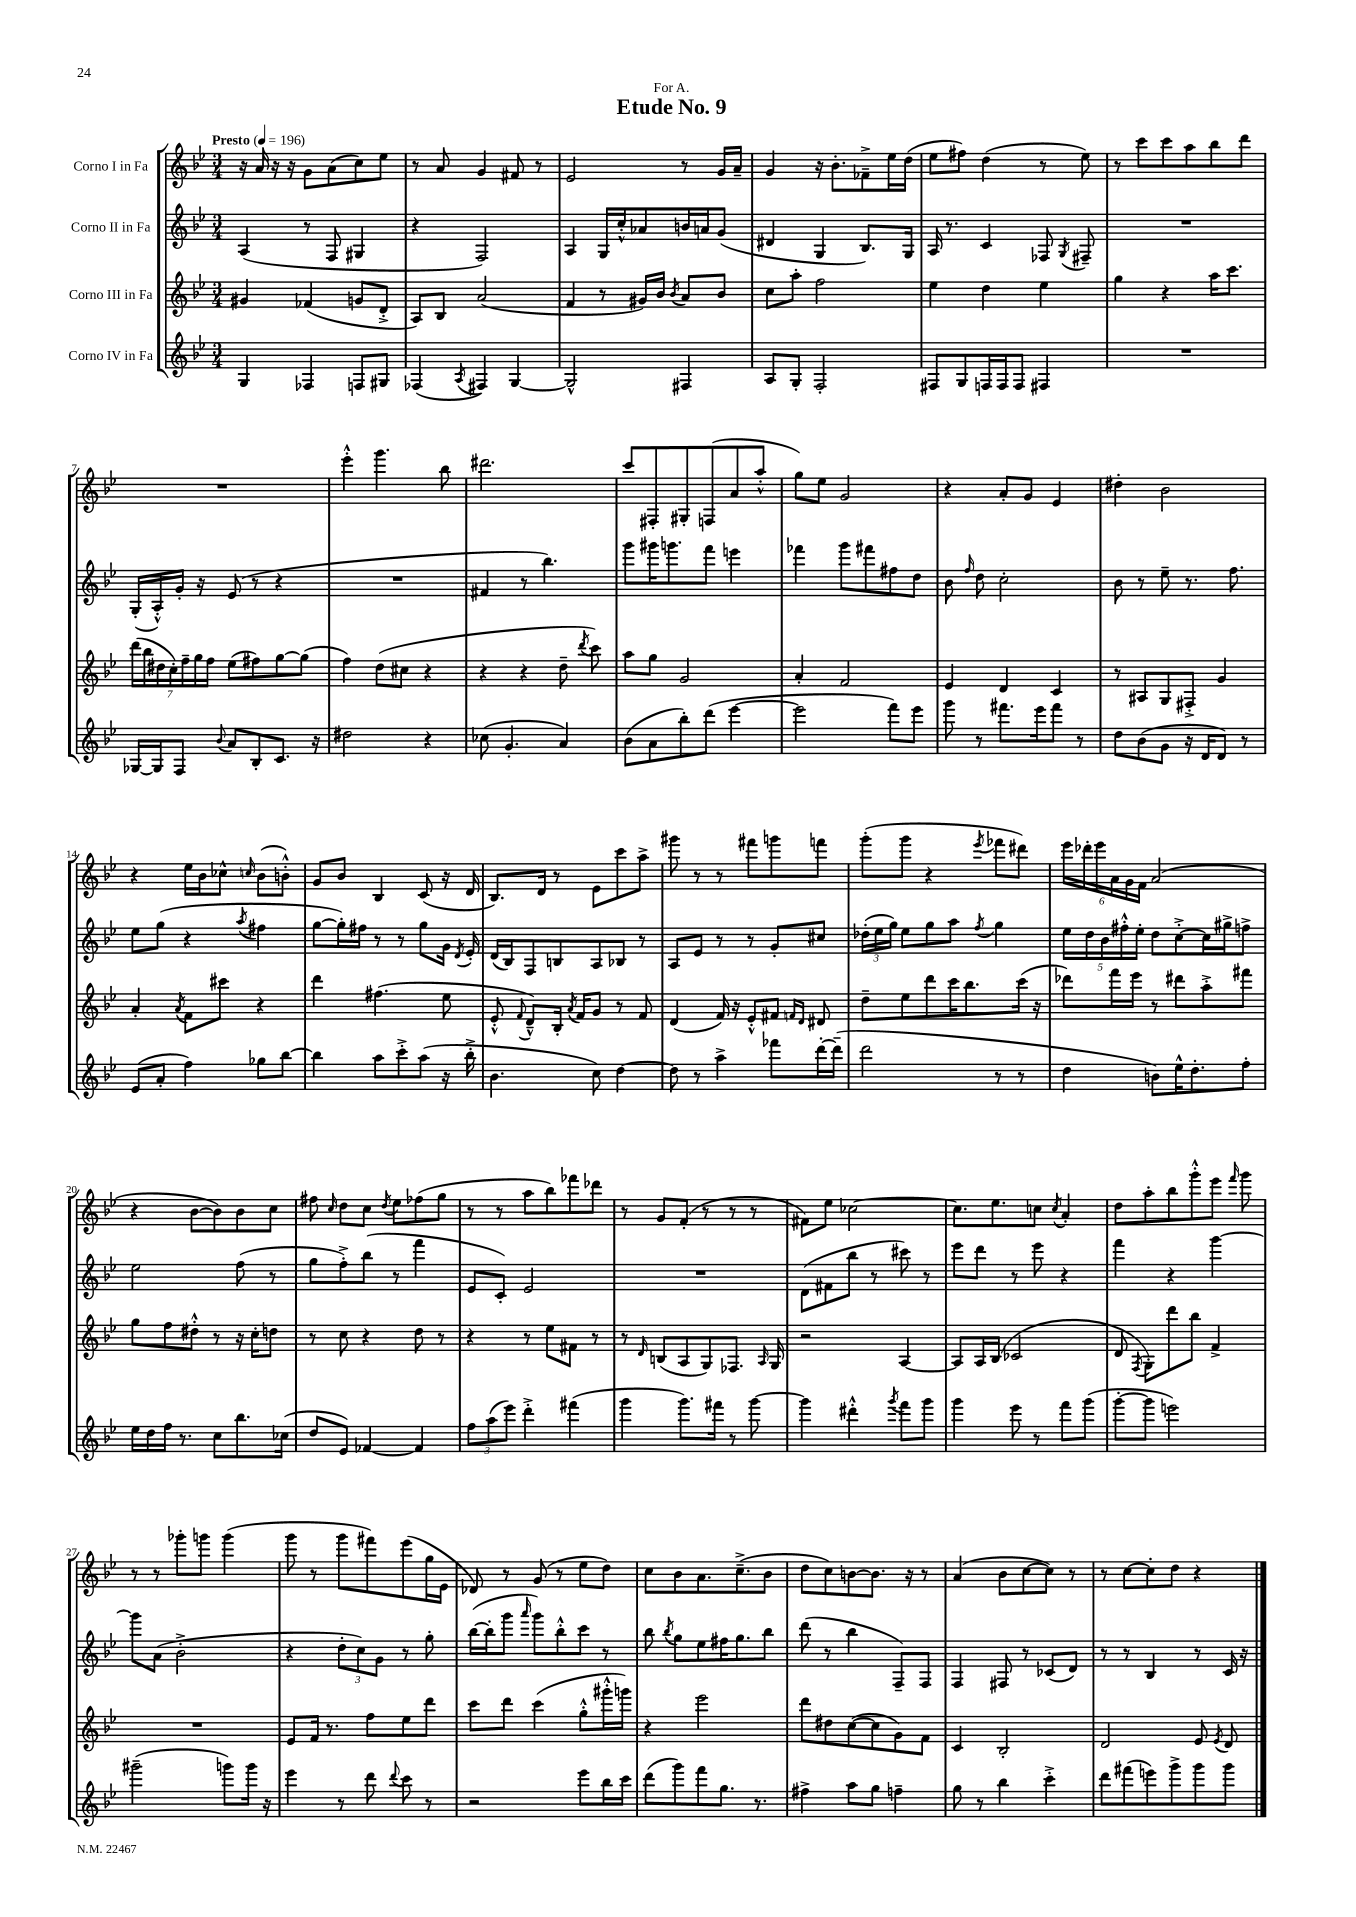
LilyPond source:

\header { title = "Etude No. 9" dedication = "For A." }
<<
\new StaffGroup <<
\new Staff = "s0" \with { instrumentName = "Corno I in Fa" } {
    \clef treble \key bes \major \numericTimeSignature \time 3/4 \tempo "Presto" 4 = 196
    \autoBeamOff r16 a'16 r16 r16 g'8[ a'8( c''8) ees''8] |
    r8 a'8 g'4 fis'8 r8 |
    ees'2 r8 g'16[ a'16]-- |
    g'4 r16 bes'8.[-. fes'8---> ees''16 d''16]( |
    ees''8[ fis''8]) d''4( r8 ees''8) |
    r8 c'''8[ c'''8 a''8 bes''8 d'''8] |
    R2. |
    ees'''4-.-^ g'''4. bes''8 |
    dis'''2. |
    c'''8[ fis8-. gis8-. f8( a'8 a''8]-.-^ |
    g''8[) ees''8] g'2 |
    r4 a'8[-. g'8] ees'4 |
    dis''4-. bes'2 |
    r4 ees''16[ bes'16 ces''8]-^ \grace { c''16 } bes'8[( b'8]-.-^) |
    g'8[ bes'8] bes4 c'8( r16 d'16 |
    bes8.[) d'16] r8 ees'8[ c'''8 a''8]-> |
    gis'''8 r8 r8 fis'''8[ g'''8 f'''8] |
    g'''8[-.( g'''8] r4 \acciaccatura { ees'''8 } fes'''8[ dis'''8]) |
    \tuplet 6/4 { ees'''16[ des'''16-. ees'''16 a'16 g'16 f'16] } a'2( |
    r4 bes'8[~ bes'8) bes'8 c''8] |
    fis''8 \grace { c''16 } d''8[ c''8] \acciaccatura { d''8 } ees''8[ fes''8( g''8] |
    r8 r8 a''8[ bes''8) fes'''8 des'''8] |
    r8 g'8[ f'8]-.( r8 r8 r8 |
    fis'8[) ees''8] ces''2~ |
    ces''8.[ ees''8. c''8] \acciaccatura { c''8 } a'4-. |
    d''8[ a''8-. bes''8 g'''8-.-^ ees'''8] \grace { f'''16 } g'''8 |
    r8 r8 ges'''8[-. g'''8] g'''4( |
    g'''8 r8 g'''8[ fis'''8) ees'''8( g''16 ees'16] |
    des'8) r8 g'8( r8 ees''8[ d''8]) |
    c''8[ bes'8 a'8. c''8.--->( bes'8] |
    d''8[ c''8) b'8~ b'8.] r16 r8 |
    a'4( bes'8[ c''8~ c''8]) r8 |
    r8 c''8[~ c''8-. d''8] r4 \bar "|." |
}
\new Staff = "s1" \with { instrumentName = "Corno II in Fa" } {
    \clef treble \key bes \major \numericTimeSignature \time 3/4
    \autoBeamOff a4( r8 f8 gis4 |
    r4 f2) |
    a4 g16[ c''16-.-^ aes'8 b'16 a'16 g'8]( |
    dis'4 g4 bes8.[) g16] |
    a16 r8. c'4 fes8 \acciaccatura { g8 } fis8-- |
    R2. |
    g16[-.( a16-.-^) g'16]-. r16 ees'8( r8 r4 |
    R2. |
    fis'4 r8 bes''4.) |
    g'''8[ gis'''16 g'''8. f'''8] e'''4 |
    fes'''4 g'''8[ fis'''8 fis''8 d''8] |
    bes'8 \grace { f''16 } d''8 c''2-. |
    bes'8 r8 ees''8-- r8. f''8. |
    ees''8[ g''8]( r4 \acciaccatura { a''8 } fis''4 |
    g''8[~ g''16-.) fis''16] r8 r8 g''8[ g'16] \acciaccatura { d'8 } ees'16-. |
    d'16[( bes16) f8 b8 a8 bes8] r8 |
    a8[ ees'8] r8 r8 g'8[-. cis''8] |
    \tuplet 3/2 { des''16[-.( ees''16 g''16]) } ees''8[ g''8 a''8] \acciaccatura { f''8 } g''4 |
    \tuplet 5/4 { ees''16[ d''16 bes'16 fis''16-.-^ ees''16]-. } d''8[ c''8~-.-> c''16 gis''16-> f''8]-> |
    ees''2 f''8( r8 |
    g''8[ f''8-.->) bes''8]( r8 f'''4 |
    ees'8[ c'8]-.) ees'2 |
    R2. |
    d'8[( fis'8 bes''8] r8 cis'''8) r8 |
    ees'''8[ d'''8] r8 ees'''8 r4 |
    f'''4 r4 g'''4~ |
    g'''8[ a'8]( bes'2-.-> |
    r4 \tuplet 3/2 { d''8[-. c''8) g'8] } r8 g''8-. |
    bes''16[~( bes''16-. g'''8] \grace { a'''16 } g'''8[) bes''8-.-^ c'''8] r8 |
    bes''8 \acciaccatura { bes''8 } g''8[ ees''8 fis''16 g''8. bes''8] |
    d'''8( r8 bes''4 f8[--) f8] |
    f4 fis8 r8 ces'8[( d'8]) |
    r8 r8 bes4 r8 c'16 r16 \bar "|." |
}
\new Staff = "s2" \with { instrumentName = "Corno III in Fa" } {
    \clef treble \key bes \major \numericTimeSignature \time 3/4
    \autoBeamOff gis'4 fes'4( g'8[ d'8]-.-> |
    a8[) bes8] a'2( |
    f'4 r8 gis'16[) bes'16] \acciaccatura { bes'8 } a'8[ bes'8] |
    c''8[ a''8]-. f''2 |
    ees''4 d''4 ees''4 |
    g''4 r4 a''16[ c'''8.] |
    \tuplet 7/4 { d'''16[( bes''16 dis''16 c''16-.) f''16-- g''16 f''16] } ees''8[( fis''8) g''8~ g''8]( |
    f''4) d''8[( cis''8] r4 |
    r4 r4 d''8-- \acciaccatura { d'''8 } c'''8) |
    a''8[ g''8] g'2 |
    a'4-. f'2 |
    ees'4 d'4 c'4 |
    r8 ais8[ g8 fis8]-.-> g'4 |
    a'4-. \acciaccatura { a'8 } f'8[ cis'''8] r4 |
    d'''4 fis''4.( ees''8 |
    ees'8-.-^ \appoggiatura { f'8 } d'8[---^) bes16]-. \acciaccatura { a'8 } f'16[ g'8] r8 f'8 |
    d'4( f'16) r16 ees'8[-.-^ fis'8] \grace { f'16[ d'16] } dis'8 |
    d''8[-- ees''8 d'''8 c'''16 bes''8. c'''16]( r16 |
    des'''8[) f'''16 ees'''16] r8 dis'''8[ a''8-.-> fis'''8] |
    g''8[ f''8 dis''8]-.-^ r8 r16 c''16[-. d''8] |
    r8 c''8 r4 d''8 r8 |
    r4 r8 ees''8[ fis'8] r8 |
    r8 \grace { d'16 } b8[( a8 g8) fes8.] \grace { a16 } g16 |
    r2 a4~ |
    a8[ a16 bes16]( ces'2 |
    d'8 \acciaccatura { f8 } g8[-.) d'''8 bes''8] f'4-> |
    R2. |
    ees'8[ f'16] r8. f''8[ ees''8 d'''8] |
    c'''8[ d'''8] c'''4( g''8[-.-^ gis'''16-.-^ g'''16]) |
    r4 ees'''2 |
    d'''8[ dis''8 c''8~( c''8 g'8) f'8] |
    c'4 bes2-. |
    d'2 ees'8 \acciaccatura { ees'8 } d'8 \bar "|." |
}
\new Staff = "s3" \with { instrumentName = "Corno IV in Fa" } {
    \clef treble \key bes \major \numericTimeSignature \time 3/4
    \autoBeamOff g4 fes4 f8[ gis8] |
    fes4( \acciaccatura { a8 } fis4) g4~ |
    g2-^ fis4 |
    a8[ g8]-. f2-. |
    fis8[ g8 f16 f16 f8] fis4 |
    R2. |
    ges16[~ ges16 f8] \appoggiatura { bes'8 } a'8[ bes8-. c'8.] r16 |
    dis''2 r4 |
    ces''8( g'4.-. a'4) |
    bes'8[( a'8 bes''8-.) d'''8]( ees'''4~ |
    ees'''2 f'''8[) ees'''8] |
    g'''8 r8 fis'''8.[ ees'''16 fis'''8] r8 |
    d''8[ bes'8( g'8] r16 d'16[ d'8]) r8 |
    ees'8[( a'8]-. f''4) ges''8[ bes''8]~ |
    bes''4 a''8[ c'''8-.-> a''8]( r16 bes''16-.-> |
    bes'4. c''8) d''4~ |
    d''8 r8 a''4-> fes'''8[ d'''16~-. d'''16]--( |
    d'''2 r8 r8 |
    d''4 b'8[) ees''16-^ d''8.-. f''8]-. |
    ees''16[ d''16 f''16] r8. c''8[ bes''8. ces''16]( |
    d''8[ ees'8]) fes'4~ fes'4 |
    \tuplet 3/2 { f''8[ a''8( ees'''8]) } d'''4-.-> fis'''4( |
    g'''4 g'''8.[) fis'''16] r8 g'''8~ |
    g'''4 dis'''4-.-^ \acciaccatura { g'''8 } f'''8[ g'''8] |
    g'''4 ees'''8 r8 f'''8[ g'''8]( |
    g'''8[~-. g'''8] e'''2) |
    gis'''2--( g'''8[) g'''16] r16 |
    ees'''4 r8 d'''8 \appoggiatura { d'''8 } c'''8 r8 |
    r2 ees'''8[ bes''16 c'''16] |
    d'''8[( g'''8) f'''8 g''8.] r8. |
    fis''4-> a''8[ g''8] f''4-- |
    g''8 r8 bes''4 c'''4-.-> |
    d'''8[ fis'''8( e'''8) g'''8-> g'''8 g'''8] \bar "|." |
}
>>
>>
